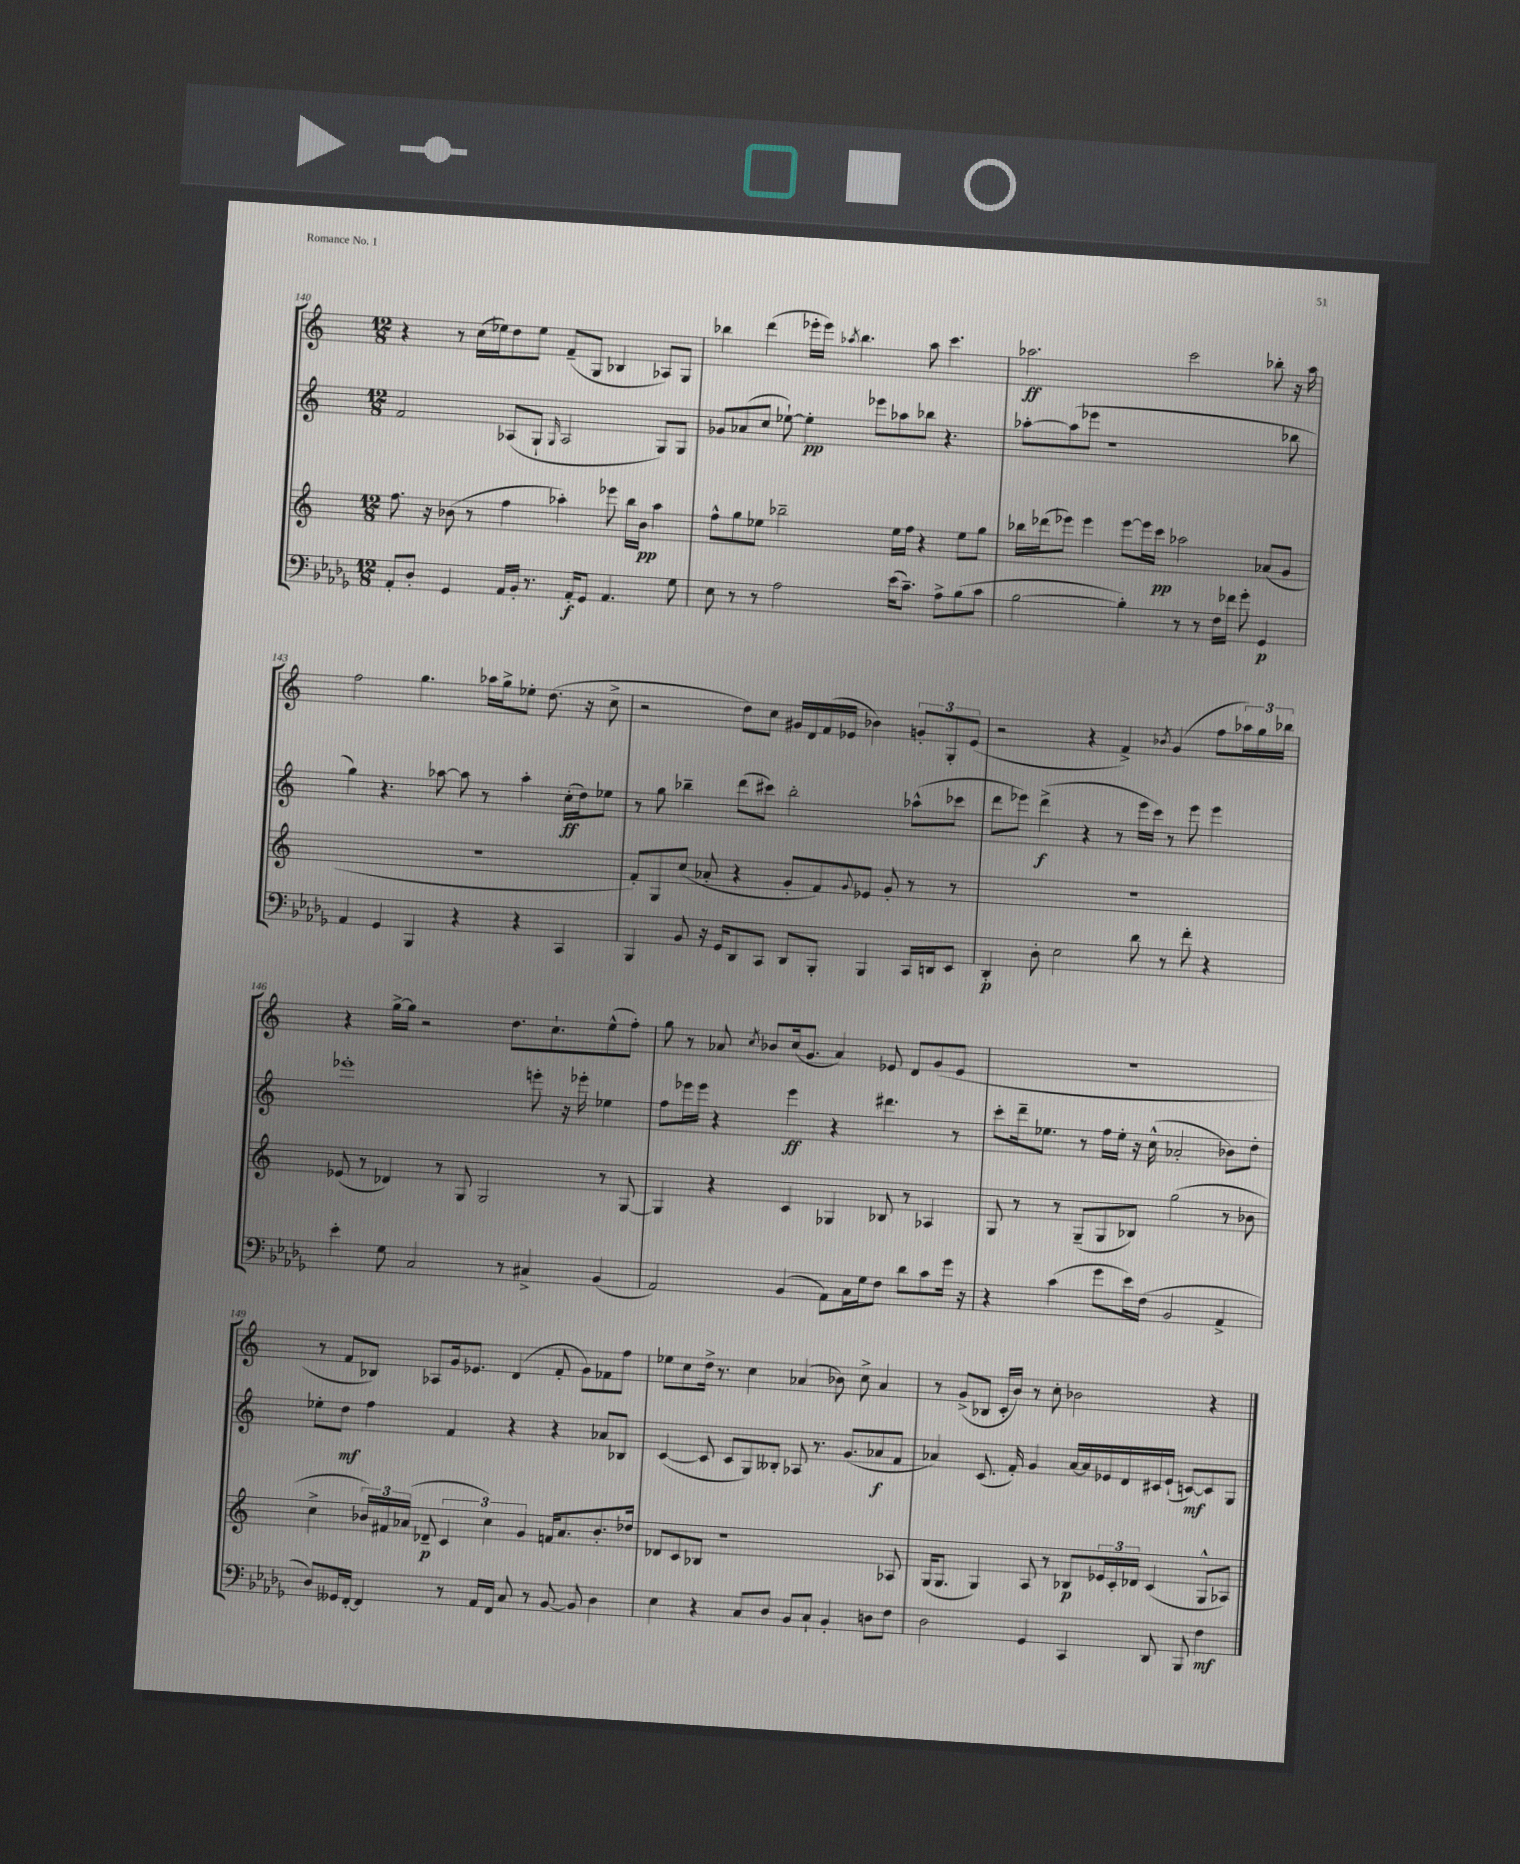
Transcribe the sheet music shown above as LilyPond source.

<<
\new StaffGroup <<
\new Staff = "s0" {
    \clef treble \key c \major \numericTimeSignature \time 12/8
    r4 r8 c''16( ees''16) d''8 ees''8 f'8--( g8 bes4 aes8) g8 |
    bes''4 d'''4( ees'''16-. ees'''16) \acciaccatura { aes''8 } bes''4. aes''8 c'''4. |
    aes''2.\ff c'''2 bes''8-. r16 aes''16 |
    f''2 g''4. aes''16 g''16-> ees''8-. d''8.( r16 c''8-> |
    r2 d''8) c''8 gis'16 d'16 f'16( ees'16 bes'4) \tuplet 3/2 { g'8-. g8-. ees'8( } |
    r2 r4 f'4->) \acciaccatura { bes'8 } g'4( f''8 \tuplet 3/2 { aes''16) g''16 bes''16 } |
    r4 g''16~-> g''16 r2 d''8. c''8.-! e''8-^( f''8-.) |
    g''8 r8 aes'8 \acciaccatura { c''8 } bes'8 c''16( g'8. aes'4) ees'8 d'8 g'8( ees'8 |
    R1. |
    r8 f'8 bes8) aes8 g'16 ees'8. d'4( f'8-. g'8) fes'8 f''8 |
    ees''8 c''8 d''16-> r8. c''4 aes'4( bes'8) c''8-> aes'4 |
    r8 g'8->( bes8 c'16-. b'16) r8 c''8-. bes'2 r4 \bar "|." |
}
\new Staff = "s1" {
    \clef treble \key c \major \numericTimeSignature \time 12/8
    f'2 aes8( g8-! \grace { g16 } aes2 g8) g8 |
    ges'8 aes'8( c''8 ees''8~-!) ees''4-.\pp ees'''8 aes''8 bes''8 r4. |
    aes''8~-. aes''8( ees'''8 r1 bes''8 |
    g''4) r4. aes''8~ aes''8 r8 aes''4-. c''16-.\ff( d''16) ees''8 |
    r8 g''8 bes''4-- d'''8( cis'''8) bes''2-. aes''8-^( ces'''8 |
    d'''8 ees'''8) d'''4->\f( r4 r8 ees'''16 c'''16) r8 ees'''8 ees'''4 |
    ees'''1-. e'''8-. r16 ees'''16-. ees''4 |
    f''8 ees'''16 ees'''16 r4 ees'''4\ff r4 dis'''4. r8 |
    c'''8-. d'''16-- ees''8. r8 f''16 ees''16-. r16 c''16-^( aes'2-. bes'8) d''8-. |
    ees''8-. d''8\mf f''4 f'4 r4 r4 aes'8 bes8 |
    c'4~( c'8 c'8 g8) beses8-. aes8 r8. g'8.( aes'8\f f'8 |
    aes'4) c'8.( f'16-.) g'4 aes'16~ aes'16 ees'16 d'16 cis'16 ees'16-!( c'8~\mf) c'8 g8 \bar "|." |
}
\new Staff = "s2" {
    \clef treble \key c \major \numericTimeSignature \time 12/8
    f''8. r16 bes'8( r8 f''4 aes''4-.) ees'''8 b''16 bes'16\pp aes''4 |
    f''8-^ g''8 ees''8 bes''2-- ees''16 f''16 r4 ees''8 g''8 |
    bes''16 des'''16( ees'''8) ees'''4 ees'''8~ ees'''16 c'''16\pp aes''2 aes'8( g'8 |
    R1. |
    f'8-.) g8 c''8( aes'8-. r4 g'8-. f'8) \appoggiatura { g'8 } ees'8 g'8-. r8 r8 |
    R1. |
    ees'8( r8 des'4) r8 g8 g2 r8 g8~ |
    g4 r4 c'4 ges4 bes8 r8 aes4 |
    g8 r8 r8 g8--( g8 bes8) g''2( r8 bes'8 |
    c''4-> \tuplet 3/2 { bes'16) fis'16 aes'16( } des'8--\p \tuplet 3/2 { c'4 c''4) g'4 } f'16 aes'8. bes'8.-. des''16 |
    des'8 c'8 bes8 r1 aes8 |
    g16( g8. g4) a8 r8 bes8\p \tuplet 3/2 { ees'16 c'16-. des'16 } c'4( g8-^ aes8) \bar "|." |
}
\new Staff = "s3" {
    \clef bass \key des \major \numericTimeSignature \time 12/8
    aes,8-. des8-. ges,4 aes,16 bes,16-. r8. aes,16-.\f ges,8 aes,4. ges8 |
    ees8 r8 r8 aes2 ees'16( c'8.--) aes8-> bes8( c'8 |
    bes2~ bes4-.) r8 r8 f16 fes'16 ges'8-. ges,4\p |
    aes,4 ges,4 bes,,4 r4 r4 c,4 |
    bes,,4 bes,8 r16 ges,16 des,8 c,8 des,8 bes,,8-. bes,,4 c,16 d,16 ees,8 |
    des,4-.\p des8-. ees2 des'8 r8 f'8-. r4 |
    ees'4-. ges8 c2 r8 cis4-> bes,4( |
    aes,2) bes,4( aes,8) c16 ges16 f8 des'8 c'8 ges'16 r16 |
    r4 c'4( ges'8 ees'16) f16( bes,2 aes,4-> |
    des8) geses,16 f,16~-. f,4 r8 aes,16 f,16 c8 r8 bes,8~ bes,8 des4 |
    ees4 r4 c8 des8 bes,8 c8-! bes,4-. d8 f8 |
    des2 ges,4 c,4 des,8 bes,,8 f4\mf \bar "|." |
}
>>
>>
\layout { \context { \Score currentBarNumber = #140 } }
